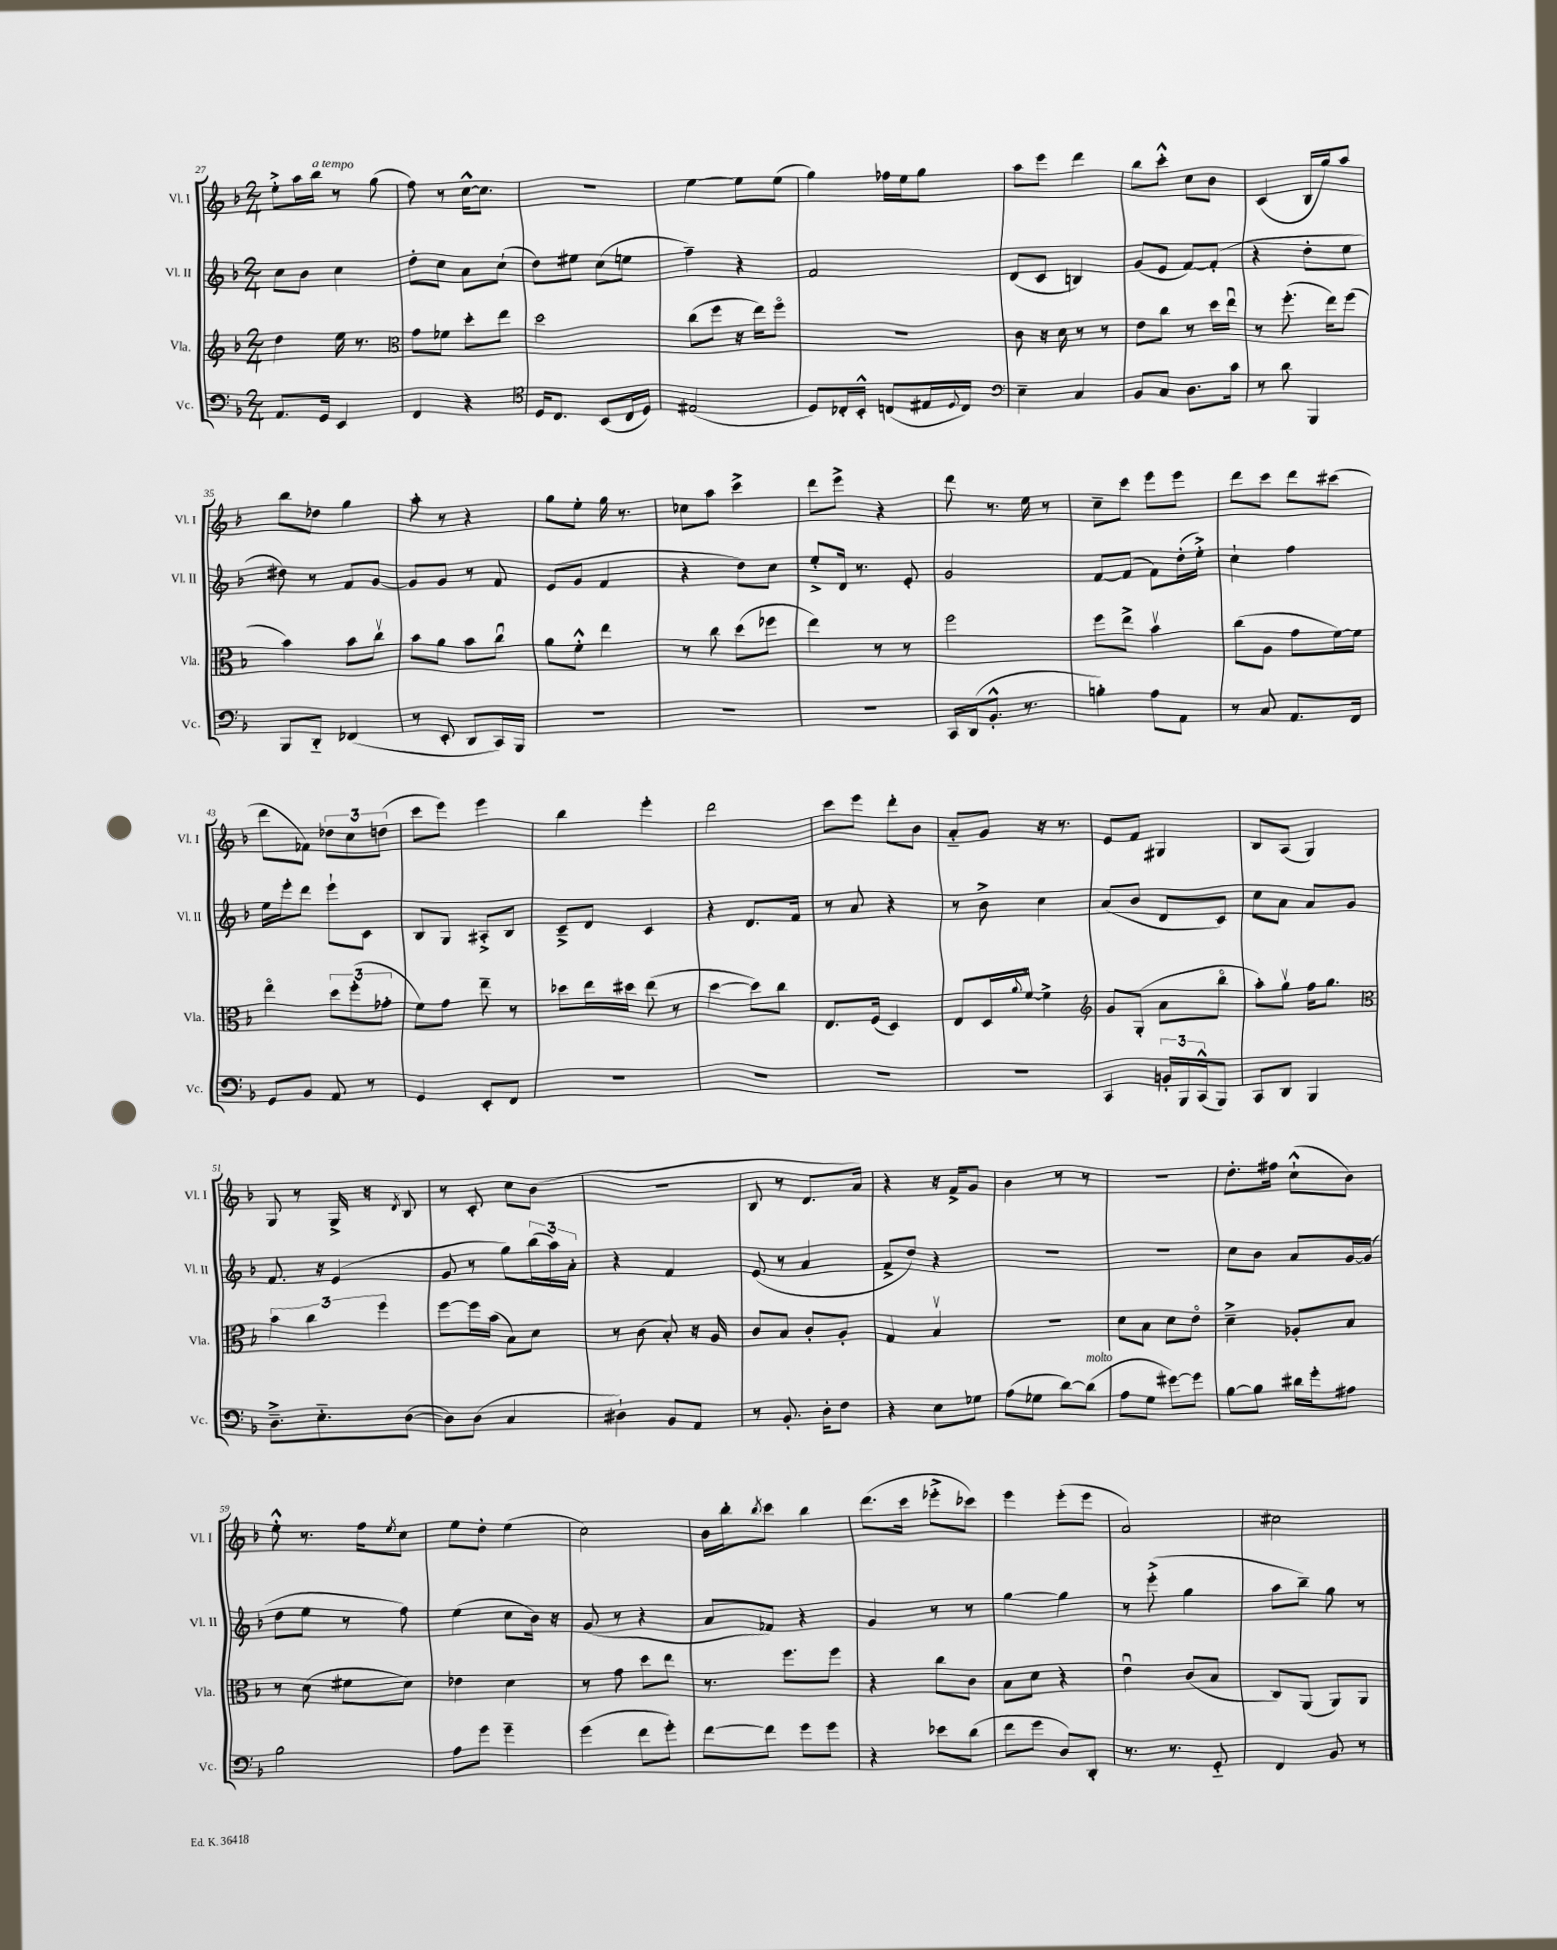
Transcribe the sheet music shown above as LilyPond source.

<<
\new StaffGroup <<
\new Staff = "s0" \with { instrumentName = "Vl. I" shortInstrumentName = "Vl. I" } {
    \clef treble \key f \major \numericTimeSignature \time 2/4
    e''8-.-> a''16 bes''16^\markup { \italic "a tempo" } r8 g''8( |
    f''8) r8 c''16~-^ c''8. |
    r2 |
    e''4~ e''8 e''8( |
    g''4) fes''16 e''16 g''8 |
    a''8 e'''8 d'''4 |
    bes''8 c'''8-.-^ c''8 bes'8 |
    c'4( bes16 g''16) a''8 |
    bes''8 des''8 g''4 |
    a''8-. r8 r4 |
    g''8 e''8-. g''16 r8. |
    ces''8 a''8 c'''4-> |
    d'''8 e'''8-> r4 |
    d'''8 r8. e''16 r8 |
    c''8-- c'''8 e'''8 e'''8 |
    d'''8 c'''8 d'''8 cis'''8( |
    d'''8 fes'8) \tuplet 3/2 { des''8 c''8 d''8( } |
    c'''8 e'''8) e'''4 |
    bes''4 e'''4-. |
    d'''2 |
    c'''8 e'''8 d'''8-. bes'8 |
    a'8-_ g'8 r16 r8. |
    e'8 f'8 gis4 |
    bes8 a8( g4) |
    g8 r8 g16-> r16 \acciaccatura { d'8 } bes8 |
    r8 c'8-. c''8 bes'8( |
    r2 |
    bes8 r8 d'8. a'16) |
    r4 r16 f'16-> g'8 |
    bes'4 r8 r8 |
    R2 |
    d''8.-. fis''16 c''8-!-^( bes'8) |
    e''8-.-^ r8. f''16 \acciaccatura { e''8 } c''8 |
    e''8 d''8-. e''4( |
    c''2) |
    bes'16 bes''16-. \acciaccatura { bes''8 } c'''8 bes''4 |
    d'''8.( c'''16 ees'''8-.-> ces'''8) |
    e'''4 e'''8-.( e'''8 |
    a'2) |
    cis''2 \bar "|." |
}
\new Staff = "s1" \with { instrumentName = "Vl. II" shortInstrumentName = "Vl. II" } {
    \clef treble \key f \major \numericTimeSignature \time 2/4
    c''8 bes'8 c''4 |
    d''8-. c''8 a'8 c''8-!( |
    d''8) eis''8 c''8( e''8 |
    f''4--) r4 |
    f'2 |
    d'8( c'8 b4) |
    g'8( e'8 f'8~) f'8-.( |
    r4 d''8-. e''8 |
    dis''8) r8 f'8 g'8~ |
    g'8 g'8 r8 f'8 |
    e'8( g'8 f'4 |
    r4 d''8) c''8 |
    e''8-.-> d'16 r8. e'8-. |
    g'2 |
    f'8~ f'8( f'8) d''16-.( e''16-.->) |
    c''4-! f''4 |
    e''16 e'''16-. d'''8 e'''8-! c'8 |
    bes8 g8 ais8-.-> bes8 |
    c'8---> d'8 c'4 |
    r4 d'8. f'16 |
    r8 a'8 r4 |
    r8 bes'8-> c''4 |
    a'8( bes'8 d'8 c'8) |
    c''8 a'8 a'8 g'8 |
    f'8. r16 e'4( |
    g'8 r8 g''8) \tuplet 3/2 { bes''16( a''16) a'16-. } |
    r4 f'4 |
    e'8( r8 a'4 |
    f'8-> d''8) r4 |
    R2 |
    R2 |
    c''8 bes'8 a'8 g'16~ g'16( |
    d''8 e''8 r8 f''8) |
    e''4( c''8 bes'16) r16 |
    g'8( r8 r4 |
    a'8 fes'8) r4 |
    g'4 r8 r8 |
    g''4~ g''4 |
    r8 e'''8-.->( g''4 |
    a''8 bes''8--) g''8 r8 \bar "|." |
}
\new Staff = "s2" \with { instrumentName = "Vla." shortInstrumentName = "Vla." } {
    \clef treble \key f \major \numericTimeSignature \time 2/4
    d''4 e''16 r8. |
    \clef alto g'8 fes'8 d''8-. e''8 |
    d''2 |
    c''8( f''8 r16 e''16) f''8\flageolet |
    r2 |
    c'8 r16 d'16 r8 r8 |
    e'8 c''8 r8 d''16 e''16\downbow |
    r8 f''8.-.( e''16) f''8( |
    bes'4) bes'8 c''8\upbow |
    bes'8 a'8 bes'8 c''8\downbow |
    a'8 f'8-.-^ e''4 |
    r8 c''8 d''8( fes''8 |
    e''4) r8 r8 |
    f''2 |
    f''8 e''8-> bes'4\upbow |
    c''8( a8 g'8 f'16~) f'16 |
    e''4\flageolet \tuplet 3/2 { d''8 f''8-.( ges'8-. } |
    f'8) g'8 e''8-- r8 |
    des''8 e''16 dis''16 e''8( r8 |
    d''4~ d''8) c''8 |
    e8. f16( d4) |
    e8 d16 \appoggiatura { a'8 } f'16~\flageolet f'4-> |
    \clef treble g'8 g8-.( a'8 bes''8\flageolet |
    a''8-.) g''8\upbow f''16 g''8. |
    \clef alto \tuplet 3/2 { bes'4 c''4 f''4 } |
    f''8~ f''16 bes'16( bes8) d'8 |
    r8 c'8( bes8-.) r16 a16 |
    c'8 bes8 c'8-. a8-. |
    g4 bes4\upbow |
    R2 |
    d'8 bes8 d'8 e'8\flageolet |
    d'4---> aes8-. bes8 |
    r8 d'8( fis'8 d'8) |
    ees'4 d'4 |
    r8 g'8 d''8 e''8 |
    r8. f''8. f''8 |
    r4 c''8 c'8 |
    bes8 d'8 r4 |
    e'4\downbow c'8( bes8 |
    c8) a,8( a,8) a,8 \bar "|." |
}
\new Staff = "s3" \with { instrumentName = "Vc." shortInstrumentName = "Vc." } {
    \clef bass \key f \major \numericTimeSignature \time 2/4
    a,8. g,16 e,4 |
    f,4 r4 |
    \clef tenor d16 c8. bes,8( c16 d16) |
    eis2( |
    d8) ces16-. bes,16-.-^ c8( eis16 \appoggiatura { d8 } c16) |
    \clef bass e4-- c4 |
    bes,8 c8 d8. c'16 |
    r8 d'8 bes,,4 |
    bes,,8 d,8-_ fes,4( |
    r8 e,8-. d,8 c,16) bes,,16 |
    R2 |
    R2 |
    R2 |
    c,16 d,16( bes,8.-.-^ r8. |
    b4-.) a8 a,8 |
    r8 c8 a,8. f,16 |
    g,8 bes,8 a,8 r8 |
    g,4 e,8-. f,8 |
    R2 |
    R2 |
    R2 |
    R2 |
    c,4 \tuplet 3/2 { b,16-. bes,,16 c,16-^( } bes,,8) |
    c,8 d,8 bes,,4 |
    d8.---> e8.-_ d8~( |
    d8) d8( c4 |
    dis4-!) bes,8 a,8 |
    r8 bes,8.-. d16-. f8 |
    r4 e8 ges8 |
    a8( ges8 d'8~) d'8^\markup { \italic "molto" }( |
    a8 g8 gis'8~) gis'8 |
    bes8~ bes8 dis'16 g'16-. ais8 |
    bes2 |
    a8 g'8 g'4-- |
    g'4( f'8 g'8-.) |
    f'8~ f'8 g'8 g'8 |
    r4 ees'8 d'8( |
    f'8 g'8 d8) d,8-. |
    r8. r8. g,8-_ |
    f,4 bes,8 r8 \bar "|." |
}
>>
>>
\layout { \context { \Score currentBarNumber = #27 } }
